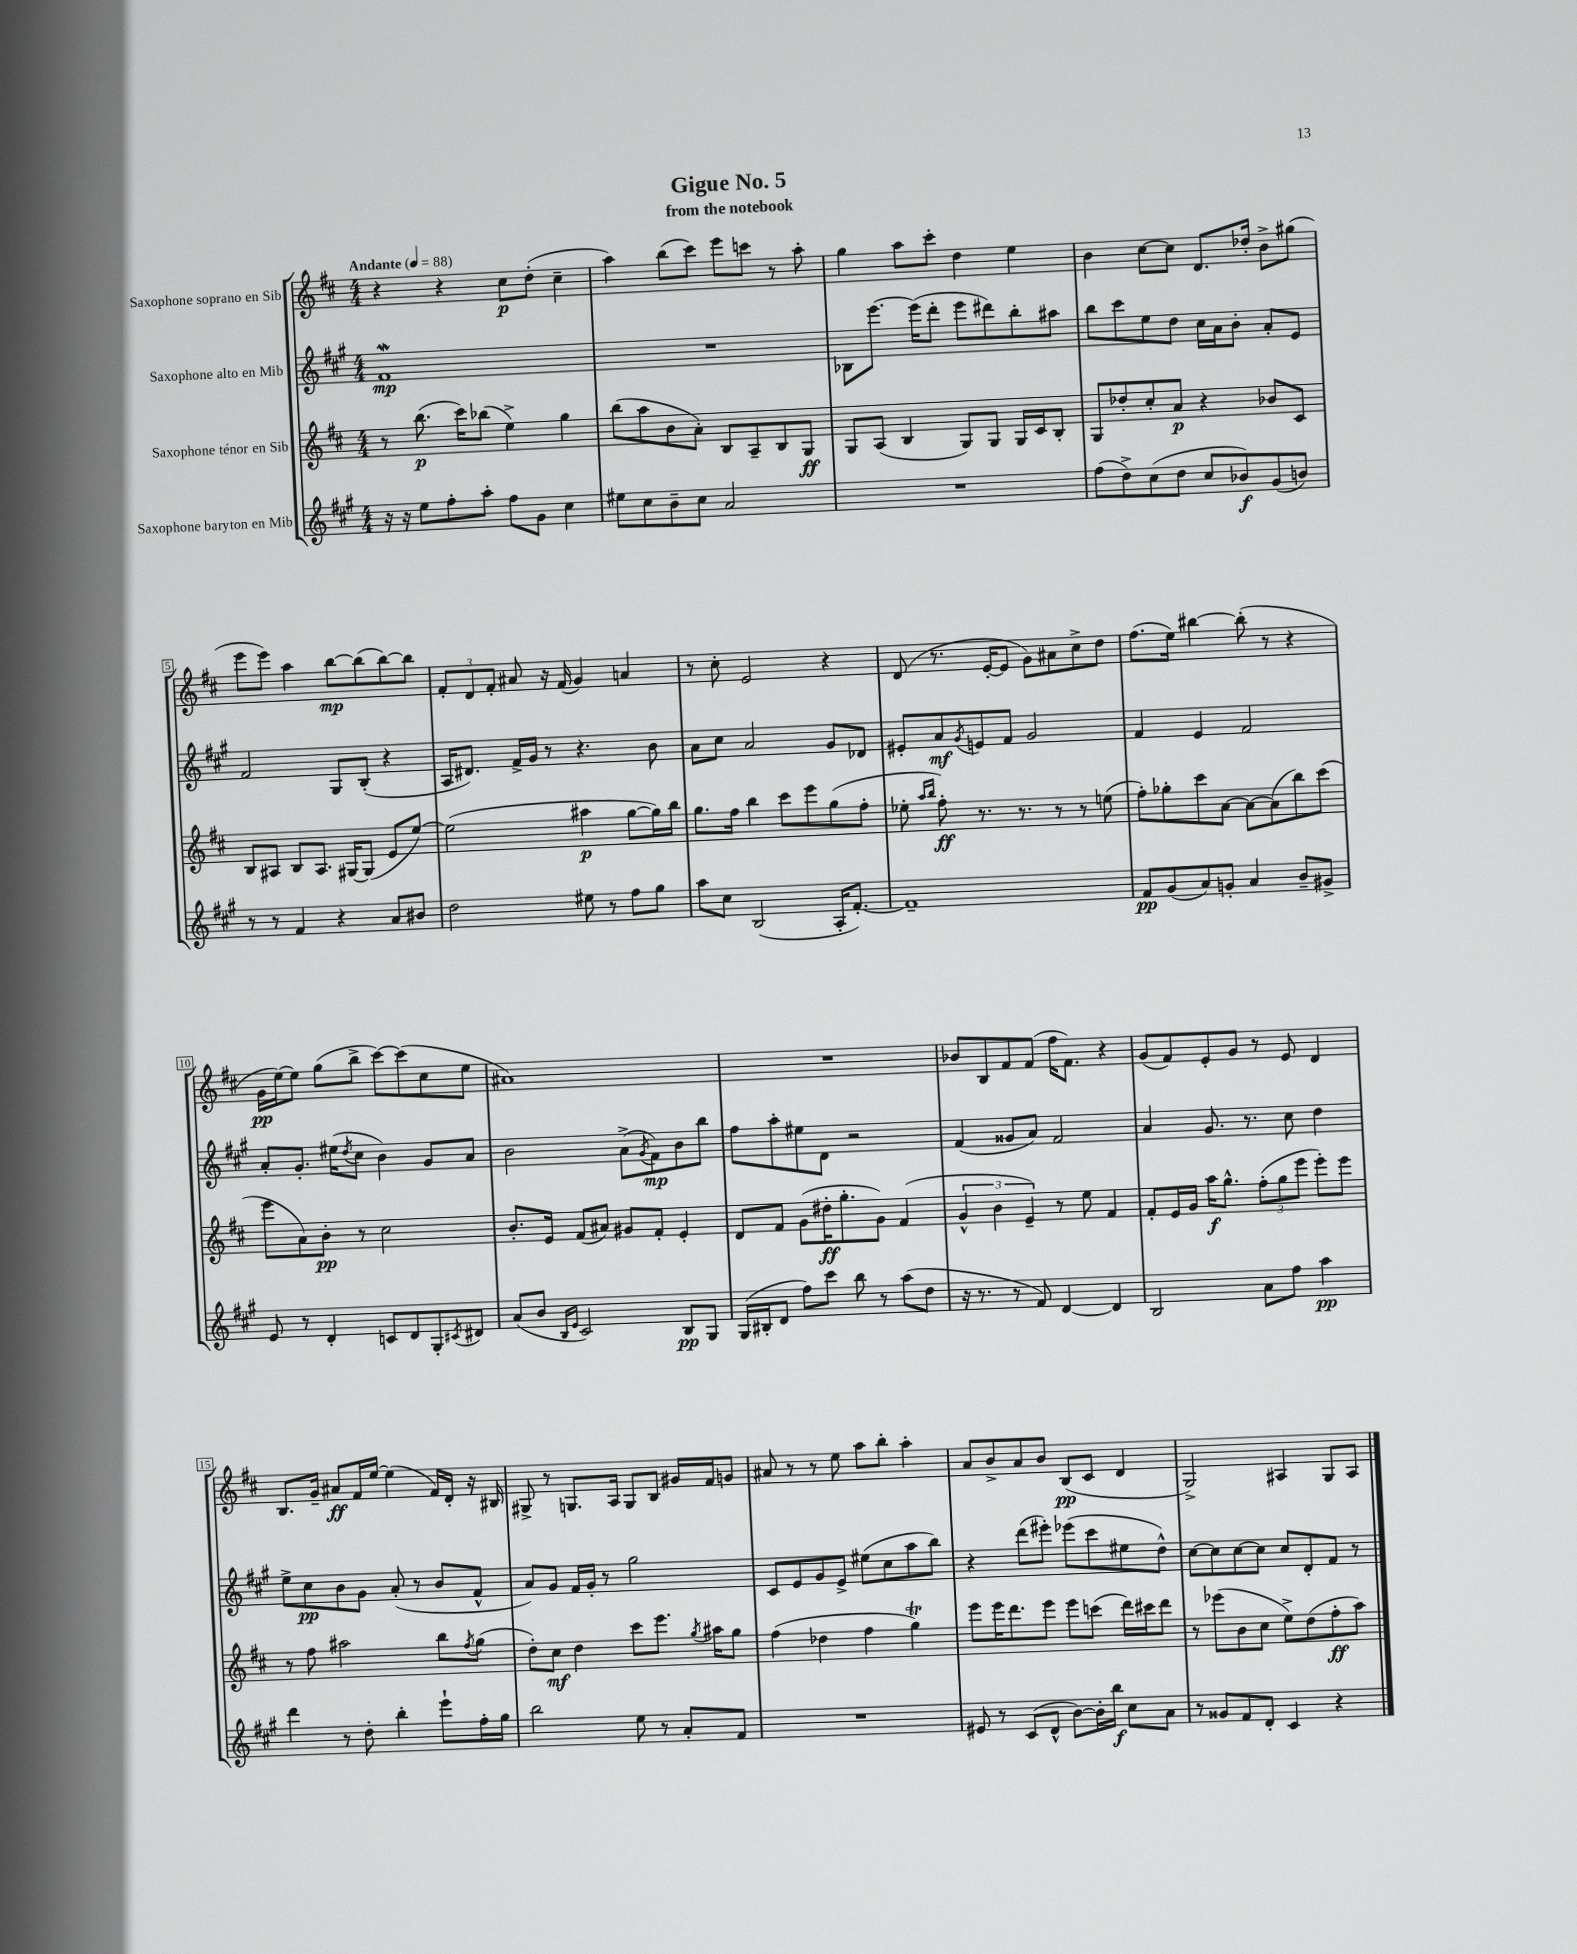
\header { title = "Gigue No. 5" subtitle = "from the notebook" }
<<
\new StaffGroup <<
\new Staff = "s0" \with { instrumentName = "Saxophone soprano en Sib" } {
    \clef treble \key d \major \numericTimeSignature \time 4/4 \tempo "Andante" 4 = 88
    r4 r4 cis''8\p d''8-.( cis''4-- |
    a''4) b''8( cis'''8) e'''8 c'''8 r8 a''8-. |
    g''4 a''8 cis'''8-. d''4 e''4 |
    b'4 cis''8~ cis''8 d'8. des''16-. b'8-> gis''8( |
    e'''8 e'''8) a''4 b''8~\mp b''8( b''8~) b''8 |
    \tuplet 3/2 { fis'8-. d'8 fis'8-. } ais'8 r16 fis'16( g'4) a'4 |
    r8 cis''8-. e'2 r4 |
    d'8( r8. e'16~-. e'8 g'8) ais'8 cis''8-> d''8 |
    fis''8.( e''16) bis''4~ bis''8-.( r8 r4 |
    g'16\pp e''16~) e''8 g''8( b''8-> cis'''8~) cis'''8( cis''8 e''8 |
    ais'1) |
    R1 |
    bes'8 b8 fis'8 fis'8( fis''16 fis'8.) r4 |
    g'8( fis'8) e'8-. g'8 r8 e'8 d'4 |
    b8. g'16-- ais'8\ff fis'16 e''16~ e''4( fis'16) d'16-. r16 bis16 |
    gis8-> r8 g8. a16 g8 b8 gis'16 fis'16 g'8 |
    ais'8 r8 r8 e''8 a''8 b''8-. a''4-. |
    a'8 b'8-> a'8 b'8 b8\pp( cis'8 d'4 |
    g2->) ais4 g8 ais8 \bar "|." |
}
\new Staff = "s1" \with { instrumentName = "Saxophone alto en Mib" } {
    \clef treble \key a \major \numericTimeSignature \time 4/4
    fis'1\mordent\mp |
    R1 |
    bes8 e'''8.~ e'''16( d'''8-. e'''8 dis'''8) b''8-. ais''8 |
    b''8 cis'''8 e''8 d''8 cis''16 a'16 b'8-. a'8-. e'8 |
    fis'2 gis8 b8-.( r4 |
    a16 dis'8.) fis'16-> gis'16 r8 r4. b'8 |
    a'8 cis''8 a'2 gis'8 des'8 |
    eis'8-. a'8\mf \acciaccatura { gis'8 } e'8 fis'8 gis'2 |
    fis'4 e'4 fis'2 |
    a'8-. gis'8.-. eis''16( \acciaccatura { d''8 } cis''8 b'4) gis'8 a'8 |
    b'2 a'8->( \acciaccatura { gis'8 } fis'8\mp) b'8 b''8 |
    fis''8 a''8-. eis''8 d'8 r2 |
    fis'4( gisis'8 a'8) fis'2 |
    a'4 gis'8. r8. cis''8 d''4 |
    e''8-> cis''8\pp b'8 gis'8 a'8-.( r8 b'8 fis'8-^ |
    a'8) gis'8 fis'16 gis'16-. r8 gis''2 |
    cis'8 e'8 gis'8 e'8-> eis''8( cis''8 a''8 b''8) |
    r4 d'''8( eis'''8-.) ees'''8( cis'''8 eis''8 d''8-^) |
    cis''8~ cis''8 cis''8~ cis''8 cis''8 d'8-. fis'8 r8 \bar "|." |
}
\new Staff = "s2" \with { instrumentName = "Saxophone ténor en Sib" } {
    \clef treble \key d \major \numericTimeSignature \time 4/4
    r8 b''8.\p( cis'''16) bes''8( e''4->) g''4 |
    b''8( a''8 b'8 a'8-.) b8 a8-- b8 g8\ff |
    g8 a8( b4 g8) g8 g16 cis'16 b8-. |
    g8 des''8-. cis''8-. a'8\p r4 bes'8 cis'8 |
    b8 ais8 b8 ais8. gis16~ gis8( e'8 e''8~) |
    e''2( ais''4\p g''8~ g''16) b''16 |
    g''8. fis''16 b''4 cis'''8 e'''8 g''8( fis''8-. |
    ees''8-. \grace { a''16 b''16 } fis''8-.\ff) r8. r8. r8 r8 e''8( |
    fis''8-.) ges''8-. cis'''8 a'8~ a'8~ a'8( b''8) cis'''8( |
    e'''8 a'8) b'8-.\pp r8 cis''2 |
    b'8.-. e'16 fis'8( ais'8) gis'8 fis'8-. e'4-. |
    d'8 fis'8 g'8( dis''16-.\ff g''8.-. g'8) fis'4( |
    \tuplet 3/2 { g'4-^ b'4 e'4--) } r8 e''8 fis'4 |
    fis'8-. e'16 g'16 a''16\f g''8.-^ \tuplet 3/2 { fis''8-.( g''8 e'''8 } e'''8-.) e'''8 |
    r8 fis''8 ais''2 b''8 \acciaccatura { fis''8 } g''8( |
    d''8-.) cis''8\mf d''4 cis'''8 e'''8. \acciaccatura { g''8 } ais''16 g''8 |
    fis''4( des''4 fis''4 g''4\trill) |
    e'''8 e'''16 d'''8. e'''8 e'''8 c'''8( d'''16) cis'''16 d'''8 |
    r8 ees'''8( b'8 cis''8 e''8->) d''8( fis''8-.\ff a''8) \bar "|." |
}
\new Staff = "s3" \with { instrumentName = "Saxophone baryton en Mib" } {
    \clef treble \key a \major \numericTimeSignature \time 4/4
    r16 r16 e''8 fis''8-. a''8-. fis''8 gis'8 cis''4 |
    eis''8 cis''8 b'8-- cis''8 a'2 |
    R1 |
    fis''8( d''8->) cis''8( d''8 cis''8 bes'8\f) gis'8( b'8) |
    r8 r8 fis'4 r4 a'8 bis'8 |
    d''2 eis''8 r8 fis''8 gis''8 |
    a''8 cis''8 b2( a16-. fis'8.~-.) |
    fis'1-- |
    fis'8\pp gis'8( a'8) g'8-. a'4 b'8-- gis'8-> |
    e'8 r8 d'4-. c'8 d'8 gis8-. \acciaccatura { cis'8 } dis'8 |
    a'8( b'8 \grace { b16 e'16 } cis'2) b8\pp gis8 |
    gis16( bis16-. d'8 fis''8) cis'''8 b''8 r8 a''8( d''8 |
    r16 r8. r8 fis'8) d'4~ d'4 |
    b2 a'8 fis''8 a''4\pp |
    d'''4 r8 d''8-. b''4-. e'''8-! fis''16-. gis''16 |
    b''2 e''8 r8 a'8-. fis'8 |
    R1 |
    eis'8 r8 cis'8( d'8-^ b'8~) b'16-. b''16\f cis''8 a'8 |
    r8 gisis'8 fis'8 d'8-. cis'4 r4 \bar "|." |
}
>>
>>
\layout { \context { \Score \override BarNumber.stencil = #(make-stencil-boxer 0.1 0.3 ly:text-interface::print) } }
